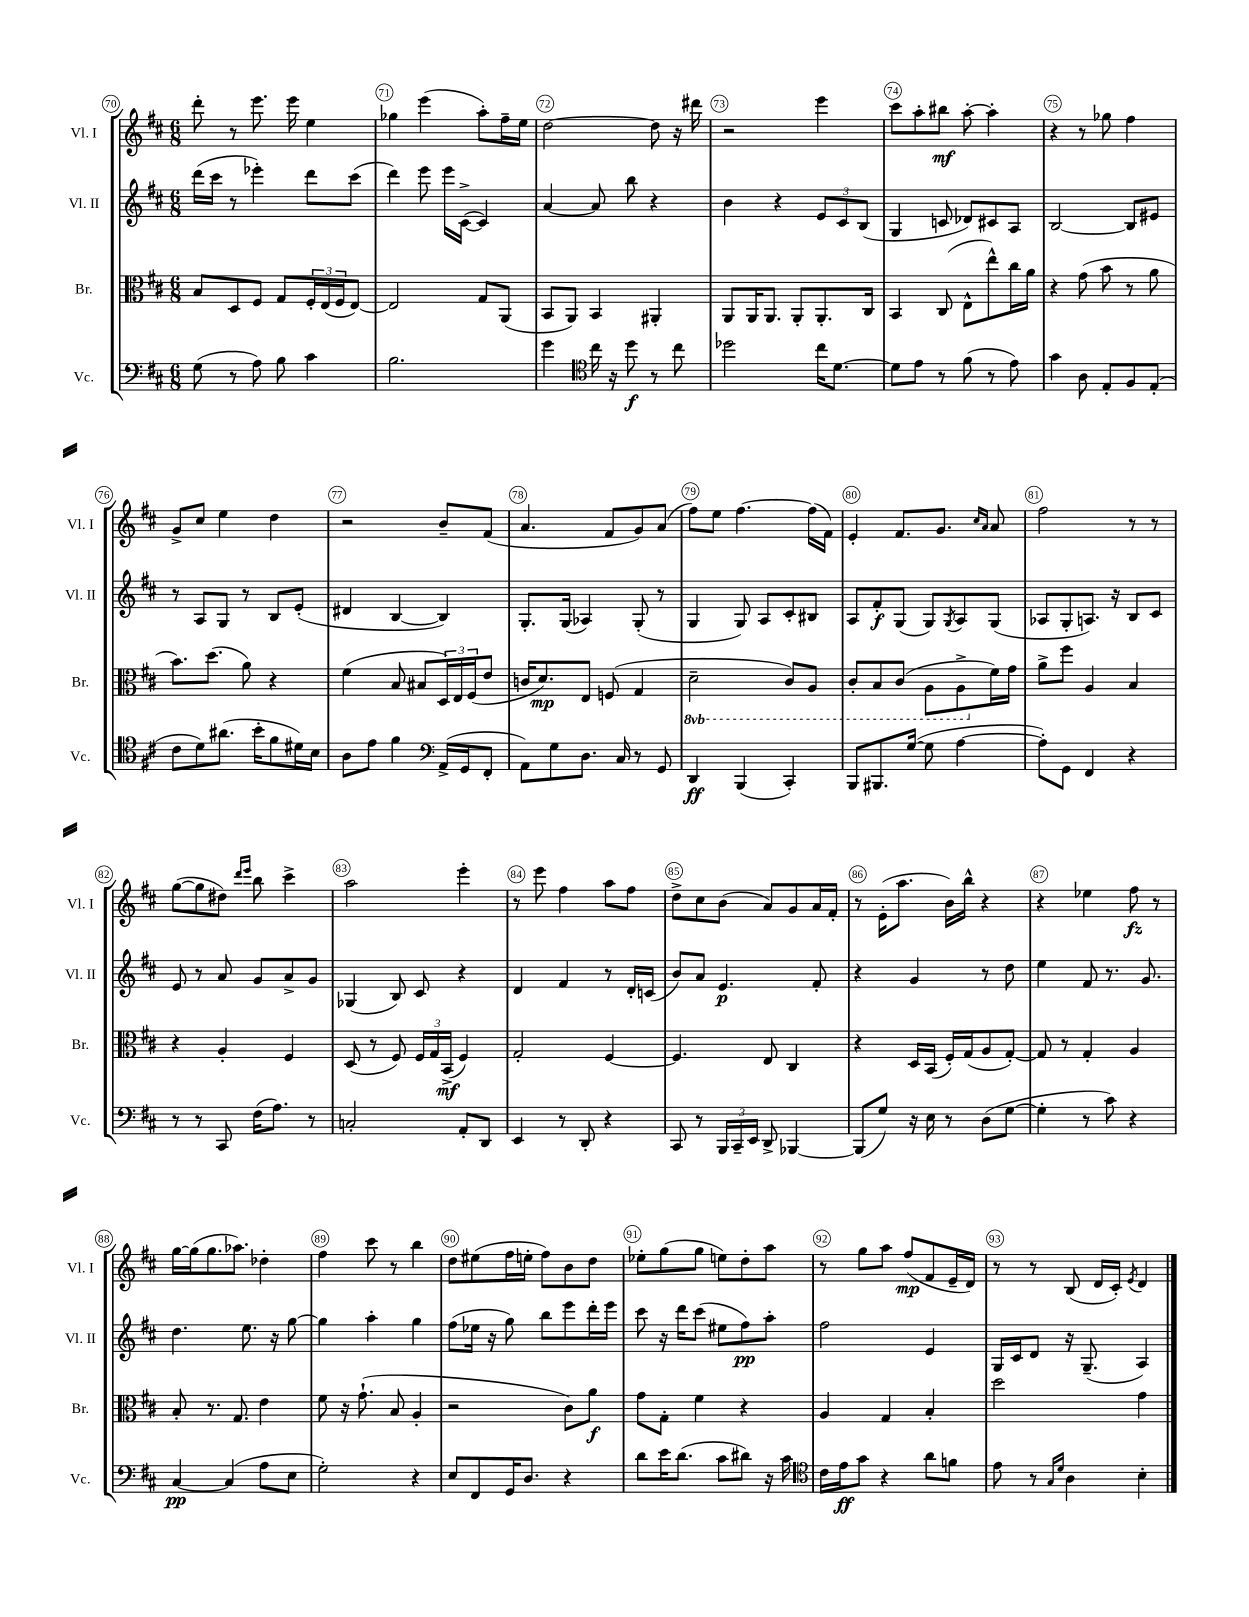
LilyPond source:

<<
\new StaffGroup <<
\new Staff = "s0" \with { instrumentName = "Vl. I" shortInstrumentName = "Vl. I" } {
    \clef treble \key d \major \numericTimeSignature \time 6/8
    d'''8-. r8 e'''8. e'''16 e''4 |
    ges''4 e'''4( a''8-.) fis''16-- e''16 |
    d''2~ d''8 r16 dis'''16 |
    r2 e'''4 |
    cis'''8 a''8-. bis''8\mf a''8~-. a''4-. |
    r4 r8 ges''8 fis''4 |
    g'8-> cis''8 e''4 d''4 |
    r2 b'8-- fis'8( |
    a'4. fis'8 g'8) a'8( |
    fis''8) e''8 fis''4.~ fis''16( fis'16) |
    e'4-. fis'8. g'8. \grace { cis''16 a'16 } a'8 |
    fis''2 r8 r8 |
    g''8~( g''8 dis''8) \grace { d'''16 e'''16 } b''8 cis'''4-> |
    a''2 e'''4-. |
    r8 e'''8 fis''4 a''8 fis''8 |
    d''8-> cis''8 b'8( a'8) g'8 a'16 fis'16-. |
    r8 e'16-.( a''8. b'16) b''16-^ r4 |
    r4 ees''4 fis''8\fz r8 |
    g''16~ g''16( g''8. aes''8.) des''4-. |
    fis''4 cis'''8 r8 b''4 |
    d''8 eis''8( fis''16 e''16-. fis''8) b'8 d''8 |
    ees''8-. g''8( g''8 e''8) d''8-. a''8 |
    r8 g''8 a''8 fis''8\mp( fis'8 e'16-- d'16) |
    r8 r8 b8( d'16 cis'16-.) \acciaccatura { e'8 } d'4 \bar "|." |
}
\new Staff = "s1" \with { instrumentName = "Vl. II" shortInstrumentName = "Vl. II" } {
    \clef treble \key d \major \numericTimeSignature \time 6/8
    d'''16( cis'''16 r8 ees'''4-.) d'''8 cis'''8( |
    d'''4) e'''8 e'''16 cis'16~->( cis'4) |
    a'4~ a'8 b''8 r4 |
    b'4 r4 \tuplet 3/2 { e'8 cis'8 b8( } |
    g4 c'8 des'8) cis'8 a8 |
    b2~ b8 eis'8 |
    r8 a8 g8 r8 b8 e'8-.( |
    dis'4 b4~ b4) |
    g8.-. g16( aes4) g8-.( r8 |
    g4 g8) a8 cis'8-. bis8 |
    a8 fis'8-.\f g8( g8) \acciaccatura { g8 } a8 g8( |
    aes8 g8-. a8.) r16 b8 cis'8 |
    e'8 r8 a'8 g'8 a'8-> g'8 |
    ges4( b8) cis'8 r4 |
    d'4 fis'4 r8 d'16-. c'16( |
    b'8) a'8 e'4.\p fis'8-. |
    r4 g'4 r8 d''8 |
    e''4 fis'8 r8. g'8. |
    d''4. e''8. r16 g''8~ |
    g''4 a''4-. g''4 |
    fis''8( ees''16 r16 g''8) b''8 e'''8 d'''16-. e'''16 |
    cis'''8 r16 d'''16 cis'''8( eis''8 fis''8\pp) a''8-. |
    fis''2 e'4 |
    g16 cis'16 d'8 r16 g8.--( a4) \bar "|." |
}
\new Staff = "s2" \with { instrumentName = "Br." shortInstrumentName = "Br." } {
    \clef alto \key d \major \numericTimeSignature \time 6/8 \set Staff.ottavationMarkups = #ottavation-simple-ordinals
    b8 d8 fis8 g8 \tuplet 3/2 { fis16-. e16( fis16 } e8~) |
    e2 g8 a,8( |
    b,8 a,8) b,4 ais,4-. |
    a,8 a,16 a,8. a,8-. a,8.-. cis16 |
    b,4 cis8( e8-^ e''8-^) cis''16 a'16 |
    r4 g'8( b'8 r8 a'8 |
    b'8.) d''8.( a'8) r4 |
    fis'4( b8 bis8 \tuplet 3/2 { d16) e16 fis16( } e'8 |
    c'16 d'8.\mp) e8 f8( g4 |
    \ottava #-1 d2-- cis8) a,8 |
    cis8-. b,8 cis8( a,8 a,8-> \ottava #0 fis'16) g'16 |
    a'8-> fis''8 a4 b4 |
    r4 a4-. fis4 |
    d8( r8 fis8) \tuplet 3/2 { fis16 g16 b,16->\mf( } fis4) |
    g2-. fis4~ |
    fis4. e8 cis4 |
    r4 d16 b,16( fis16-.) g16( a8 g8~-.) |
    g8 r8 g4-. a4 |
    b8-. r8. g8. e'4 |
    fis'8 r16 g'8.-!( b8 a4-. |
    r2 cis'8) a'8\f |
    g'8 g8-. fis'4 r4 |
    a4 g4 b4-. |
    d''2 g'4 \bar "|." |
}
\new Staff = "s3" \with { instrumentName = "Vc." shortInstrumentName = "Vc." } {
    \clef bass \key d \major \numericTimeSignature \time 6/8
    g8( r8 a8) b8 cis'4 |
    b2. |
    g'4 \clef tenor cis''16 r16 d''8\f r8 cis''8 |
    des''2 cis''16 d'8.~ |
    d'8 e'8 r8 fis'8( r8 e'8) |
    g'4 a8 e8-. fis8 e8-.( |
    cis'8 d'8) ais'8.( b'16-. fis'8 dis'16) b16 |
    a8 e'8 fis'4 \clef bass a,16->( g,16 fis,8-. |
    a,8) g8 d8. cis16 r8 g,8 |
    d,4\ff b,,4( cis,4-.) |
    b,,8 bis,,8. g16~( g8 a4~ |
    a8-.) g,8 fis,4 r4 |
    r8 r8 cis,8 fis16( a8.) r8 |
    c2-. a,8-. d,8 |
    e,4 r8 d,8-. r4 |
    cis,8 r8 \tuplet 3/2 { b,,16 cis,16-- e,16 } d,8-> bes,,4~ |
    bes,,8( g8) r16 e16 r8 d8( g8~ |
    g4-. r8 cis'8) r4 |
    cis4~\pp cis4( a8 e8 |
    g2-.) r4 |
    e8 fis,8 g,16 d8. r4 |
    d'8 e'16 d'8.( cis'8 dis'8) r16 cis'16 |
    \clef tenor cis'16 e'16\ff g'8 r4 a'8 f'8 |
    e'8 r8 \grace { g16 d'16 } a4 b4-. \bar "|." |
}
>>
>>
\layout { \context { \Score currentBarNumber = #70 \override BarNumber.break-visibility = ##(#f #t #t) barNumberVisibility = #all-bar-numbers-visible \override BarNumber.stencil = #(make-stencil-circler 0.1 0.3 ly:text-interface::print) } }
